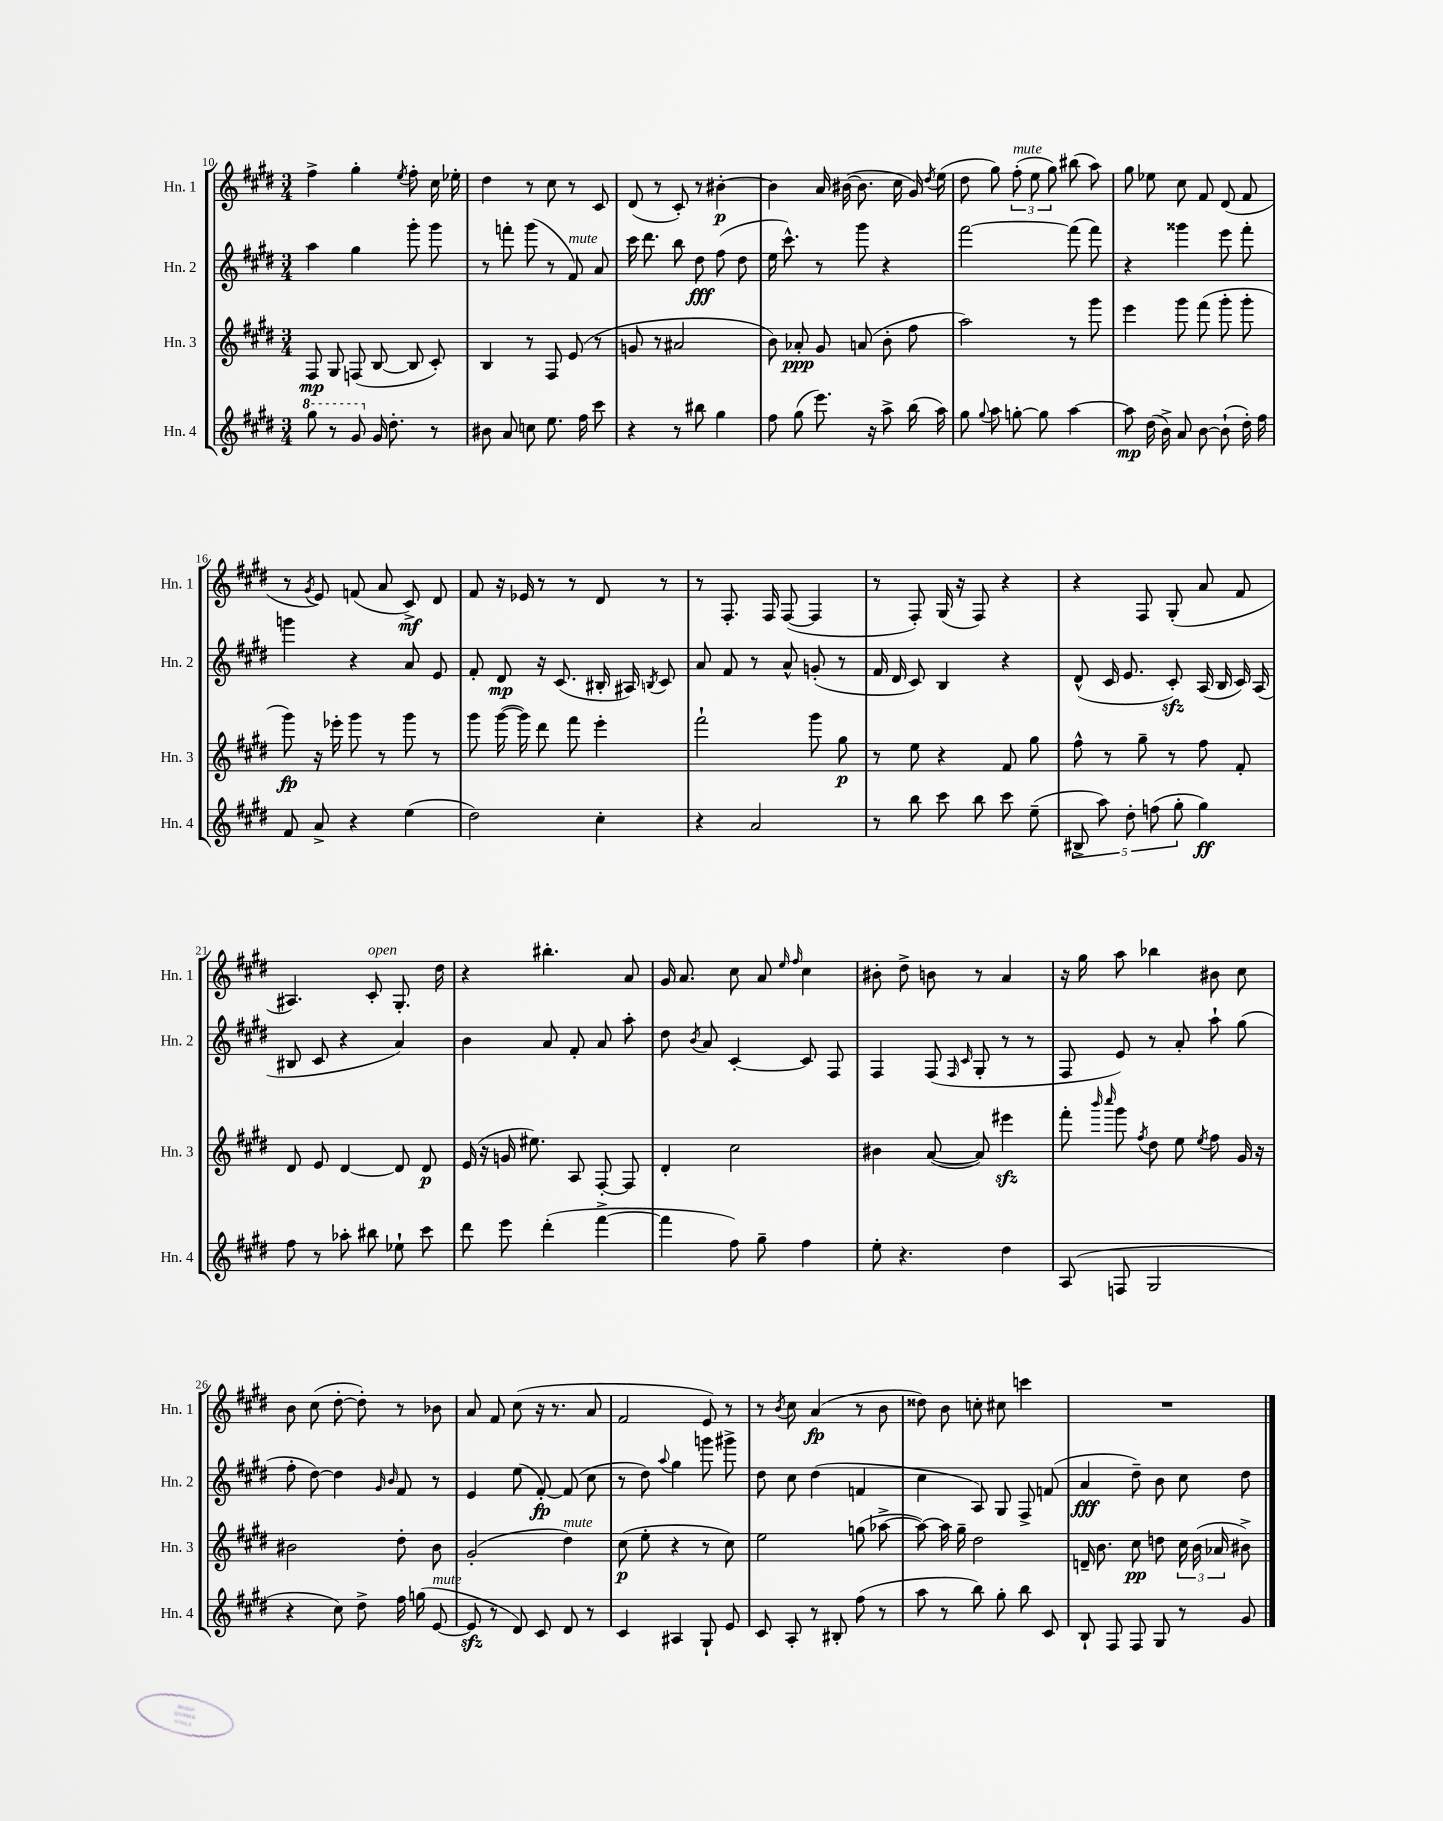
<<
\new StaffGroup <<
\new Staff = "s0" \with { instrumentName = "Hn. 1" shortInstrumentName = "Hn. 1" } {
    \clef treble \key e \major \numericTimeSignature \time 3/4
    \autoBeamOff fis''4-> gis''4-. \acciaccatura { e''8 } fis''8-. cis''16 ees''16-. |
    dis''4 r8 cis''8 r8 cis'8 |
    dis'8( r8 cis'8-.) r8 bis'4~-.\p |
    bis'4 a'16 bis'16~( bis'8. cis''16 gis'16) \acciaccatura { dis''8 } e''16( |
    dis''8 gis''8) \tuplet 3/2 { fis''8-.^\markup { \italic "mute" }( e''8 gis''8) } bis''8( a''8) |
    gis''8 ees''8 cis''8 fis'8 dis'8( fis'8 |
    r8 \acciaccatura { gis'8 } e'8) f'8( a'8 cis'8->\mf) dis'8 |
    fis'8 r16 ees'16 r8 r8 dis'8 r8 |
    r8 fis8.-. fis16 fis8~( fis4 |
    r8 fis8-.) gis16( r16 fis8) r4 |
    r4 fis8 gis8-.( a'8 fis'8 |
    ais4.) cis'8-.^\markup { \italic "open" } gis8.-. dis''16 |
    r4 bis''4.-. a'8 |
    gis'16 a'8. cis''8 a'8 \grace { e''16 fis''16 } cis''4 |
    bis'8-. dis''8-> b'8 r8 a'4 |
    r16 gis''16 a''8 bes''4 bis'8 cis''8 |
    b'8 cis''8( dis''8~-. dis''8-.) r8 bes'8 |
    a'8 fis'8 cis''8( r16 r8. a'8 |
    fis'2 e'8) r8 |
    r8 \acciaccatura { b'8 } cis''8 a'4\fp( r8 b'8 |
    disis''8) b'8 c''8-. cis''8 c'''4 |
    R2. \bar "|." |
}
\new Staff = "s1" \with { instrumentName = "Hn. 2" shortInstrumentName = "Hn. 2" } {
    \clef treble \key e \major \numericTimeSignature \time 3/4
    \autoBeamOff a''4 gis''4 gis'''8-. gis'''8 |
    r8 f'''8-. gis'''8( r8 fis'8^\markup { \italic "mute" }) a'8 |
    cis'''16 dis'''8. b''8 dis''8\fff fis''8( dis''8 |
    e''16 cis'''8.-^) r8 gis'''8 r4 |
    fis'''2~ fis'''8( fis'''8) |
    r4 gisis'''4 e'''8 fis'''8-. |
    g'''4 r4 a'8 e'8 |
    fis'8-. dis'8\mp r16 cis'8.( bis16-. ais16) \acciaccatura { b8 } cis'8 |
    a'8 fis'8 r8 a'8-^ g'8-.( r8 |
    fis'16 dis'16 cis'8) b4 r4 |
    dis'8-^( cis'16 e'8. cis'8-.\sfz) a16( b16 cis'16) a16( |
    bis8 cis'8 r4 a'4) |
    b'4 a'8 fis'8-. a'8 a''8-. |
    dis''8 \acciaccatura { b'8 } a'8 cis'4~-. cis'8 fis8 |
    fis4 fis8( \grace { fis16 cis'16 } gis8-. r8 r8 |
    fis8 e'8) r8 a'8-. a''8-! gis''8( |
    fis''8-. dis''8~) dis''4 \grace { gis'16 b'16 } fis'8 r8 |
    e'4 e''8( fis'8~-.\fp) fis'8( cis''8 |
    r8 dis''8) \appoggiatura { a''8 } gis''4 g'''8 gis'''8-> |
    dis''8 cis''8 dis''4( f'4 |
    cis''4 a8) gis8 fis8-> f'8( |
    a'4\fff dis''8--) b'8 cis''8 dis''8 \bar "|." |
}
\new Staff = "s2" \with { instrumentName = "Hn. 3" shortInstrumentName = "Hn. 3" } {
    \clef treble \key e \major \numericTimeSignature \time 3/4
    \autoBeamOff fis8\mp gis8 f8( b8~ b8 cis'8-.) |
    b4 r8 fis8 e'8( r8 |
    g'8 r8 ais'2 |
    b'8) aes'8-.\ppp gis'8 a'8( b'8-. fis''8 |
    a''2) r8 gis'''8 |
    e'''4 gis'''8 fis'''8( gis'''8-. gis'''8-. |
    gis'''8\fp) r16 ees'''16-. gis'''8 r8 gis'''8 r8 |
    gis'''8 gis'''16~( gis'''16) dis'''8 fis'''8 e'''4-. |
    fis'''2-! gis'''8 gis''8\p |
    r8 e''8 r4 fis'8 gis''8 |
    fis''8-^ r8 gis''8-- r8 fis''8 fis'8-. |
    dis'8 e'8 dis'4~ dis'8 dis'8\p |
    e'16( r16 g'16 eis''8.) a8 fis8~-. fis8 |
    dis'4-. cis''2 |
    bis'4 a'8~( a'8) eis'''4\sfz |
    fis'''8-. \grace { b'''16 cis''''16 } gis'''8 \acciaccatura { fis''8 } dis''8 e''8 \acciaccatura { e''8 } fis''8 gis'16 r16 |
    bis'2 dis''8-. bis'8 |
    gis'2-.( dis''4^\markup { \italic "mute" }) |
    cis''8\p( e''8-. r4 r8 cis''8) |
    e''2 g''8( aes''8~-> |
    aes''8~) aes''16 gis''16-- dis''2 |
    d'16-- b'8. cis''8\pp d''8 \tuplet 3/2 { cis''16 b'16( aes'16 } bis'8->) \bar "|." |
}
\new Staff = "s3" \with { instrumentName = "Hn. 4" shortInstrumentName = "Hn. 4" } {
    \clef treble \key e \major \numericTimeSignature \time 3/4
    \autoBeamOff \ottava #1 gis'''8 r8 gis''8 \ottava #0 gis'16 dis''8.-. r8 |
    bis'8 a'8 c''8 e''8. fis''16 cis'''8 |
    r4 r8 bis''8 gis''4 |
    fis''8 gis''8( e'''8.) r16 a''8-> b''16( a''16) |
    gis''8 \appoggiatura { gis''8 } a''8 g''8~-. g''8 a''4~ |
    a''8\mp dis''16( b'16->) a'8 b'8~ b'8-!( dis''16-.) fis''16 |
    fis'8 a'8-> r4 e''4( |
    dis''2) cis''4-. |
    r4 a'2 |
    r8 b''8 cis'''8 b''8 cis'''8 e''8--( |
    \tuplet 5/4 { bis8-> a''8) dis''8-. f''8( gis''8-. } gis''4\ff) |
    fis''8 r8 aes''8-. bis''8 ees''8-! cis'''8 |
    dis'''8 e'''8 dis'''4-.( fis'''4~-> |
    fis'''4 fis''8) gis''8-- fis''4 |
    e''8-. r4. dis''4 |
    a8( f8 gis2 |
    r4 cis''8) dis''8-> fis''16 g''16( e'8~^\markup { \italic "mute" } |
    e'8\sfz r8 dis'8) cis'8 dis'8 r8 |
    cis'4 ais4 gis8-! e'8 |
    cis'8 a8-. r8 bis8-. fis''8( r8 |
    a''8 r8 b''8) gis''8-. b''8 cis'8 |
    b8-! fis8 fis8 gis8 r8 gis'8 \bar "|." |
}
>>
>>
\layout { \context { \Score currentBarNumber = #10 } }
